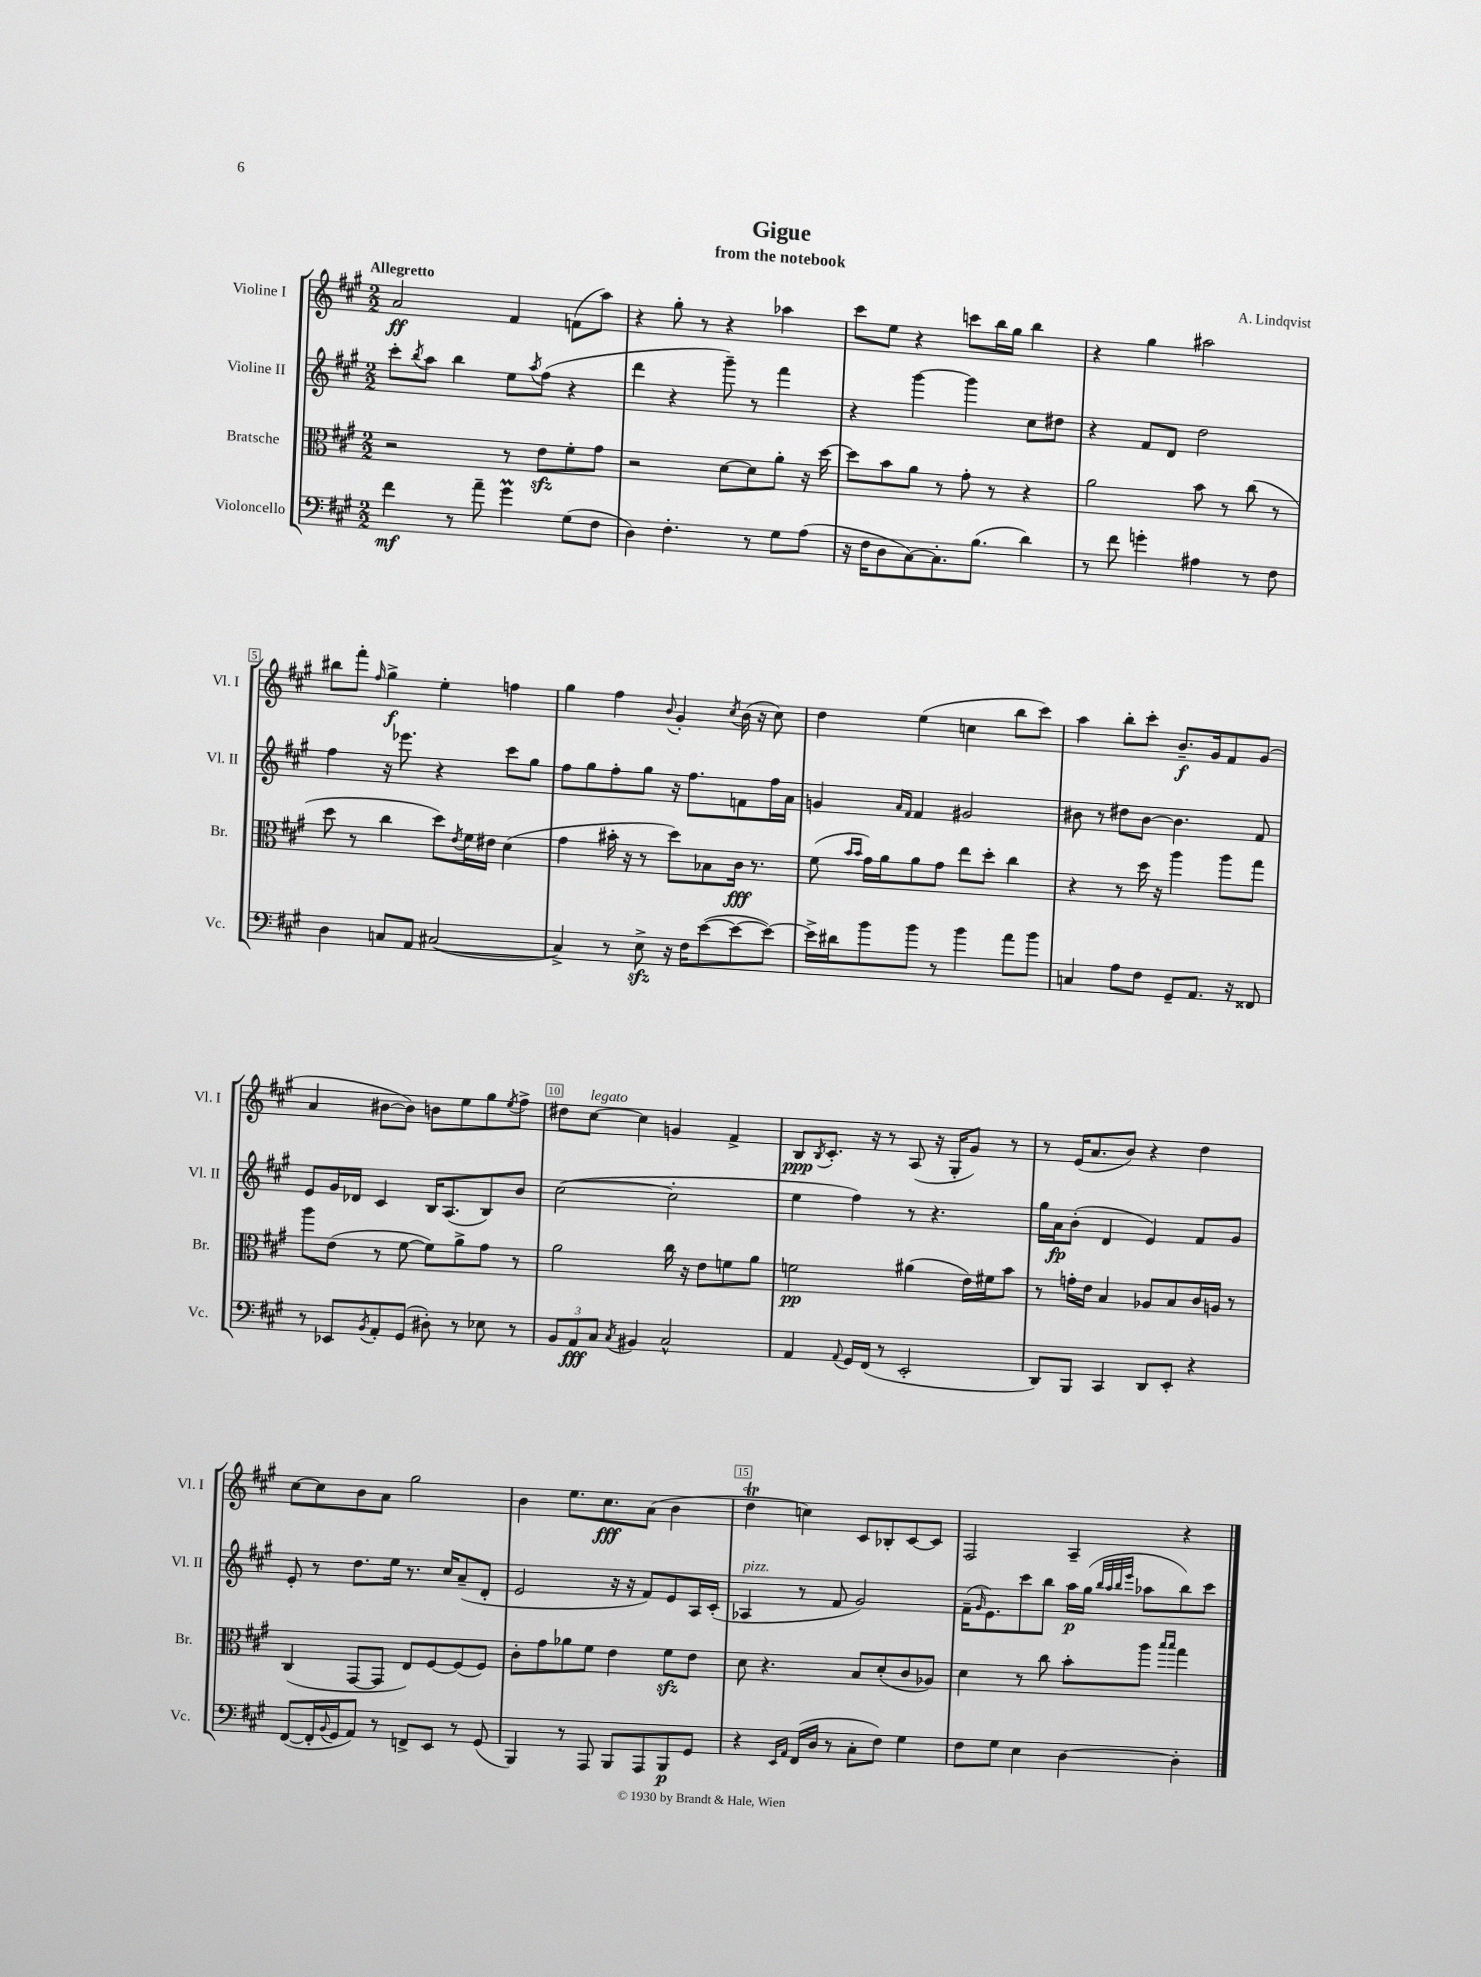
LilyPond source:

\header { title = "Gigue" composer = "A. Lindqvist" subtitle = "from the notebook" }
<<
\new StaffGroup <<
\new Staff = "s0" \with { instrumentName = "Violine I" shortInstrumentName = "Vl. I" } {
    \clef treble \key a \major \numericTimeSignature \time 2/2 \tempo "Allegretto"
    a'2\ff fis'4 f'8( a''8) |
    r4 gis''8-. r8 r4 aes''4 |
    cis'''8 e''8 r4 c'''8 b''16 gis''16 b''4 |
    r4 gis''4 ais''2 |
    bis''8 fis'''8-. \grace { fis''16 } gis''4->\f e''4-. f''4 |
    gis''4 fis''4 \appoggiatura { b'8 } gis'4-. \acciaccatura { cis''8 } b'16( r16 cis''8) |
    d''4 e''4( c''4 b''8 cis'''8) |
    a''4 b''8-. cis'''8-. b'8.--\f gis'16 fis'8 gis'8( |
    a'4 bis'8~ bis'8) b'8 e''8 gis''8 \acciaccatura { e''8 } fis''8-> |
    dis''8 cis''8~^\markup { \italic "legato" } cis''4 g'4 fis'4-> |
    b8\ppp \acciaccatura { b8 } cis'8.-. r16 r8 a8( r16 gis16-. gis'8) r8 |
    r8 e'16( a'8. b'8) r4 d''4 |
    cis''8~ cis''8 b'8 a'8 gis''2 |
    b'4 e''8. cis''8.\fff a'8( b'4 |
    d''4\trill c''4) cis'8 bes8-. cis'8~ cis'8 |
    fis2 a4-- r4 \bar "|." |
}
\new Staff = "s1" \with { instrumentName = "Violine II" shortInstrumentName = "Vl. II" } {
    \clef treble \key a \major \numericTimeSignature \time 2/2
    cis'''8-. \acciaccatura { b''8 } a''8 b''4 e''8 \acciaccatura { a''8 } fis''8( r4 |
    d'''4 r4 gis'''8--) r8 fis'''4 |
    r4 gis'''4~ gis'''4 cis''8 dis''8 |
    r4 fis'8 d'8 d''2 |
    fis''4 r16 ees'''8. r4 cis'''8 gis''8 |
    fis''8 gis''8 fis''8-. gis''8 r16 fis''8. f'8 fis''16 a'16 |
    g'4 \grace { a'16 fis'16 } fis'4 gis'2 |
    bis'8 r8 dis''8 bis'8~ bis'4. fis'8 |
    e'8 gis'16 des'16 cis'4 b16 a8.( b8) b'8 |
    cis''2~( cis''2-. |
    e''4 fis''4) r8 r4. |
    gis''16 a'16\fp b'8-.( d'4 e'4) fis'8 gis'8 |
    e'8-. r8 d''8. e''16 r8. cis''16 a'8--( d'8-. |
    e'2 r16 r16 fis'8) e'8 a16 cis'16-.( |
    aes4^\markup { \italic "pizz." } r8 fis'8 gis'2) |
    fis'16--( \grace { gis'16 } e'8.) cis'''8 b''8 a''16\p gis''16( \grace { b''32 a''32 b''32 e'''32 } aes''8 b''8) cis'''8 \bar "|." |
}
\new Staff = "s2" \with { instrumentName = "Bratsche" shortInstrumentName = "Br." } {
    \clef alto \key a \major \numericTimeSignature \time 2/2
    r2 r8 e'8\sfz fis'8-. gis'8 |
    r2 d'8~ d'8 a'8-. r16 d''16~ |
    d''8 b'8 a'8 r8 gis'8-. r8 r4 |
    a'2 b'8 r8 cis''8( r8 |
    d''8 r8 cis''4 d''8) \acciaccatura { e'8 } fis'16 eis'16 d'4( |
    gis'4 bis'16-. r16 r8 d''8) bes8 cis'16\fff r8. |
    fis'8( \grace { b'16 b'16 } gis'16) a'16 a'8 gis'8 e''8 d''8-. cis''4 |
    r4 r8 d''16 r16 a''4 a''8 gis''8 |
    a''8 e'8( r8 fis'8~ fis'8) a'8-> gis'8 r8 |
    a'2 cis''16 r16 e'8 f'8 a'8 |
    f'2\pp ais'4( e'16) fis'16 b'8 |
    r8 g'16-. e'16 b4 aes8 b8 cis'16 a16 r8 |
    cis4( gis,8~ gis,8 e8) fis8~ fis8( fis8) |
    cis'8-. gis'8 aes'8 fis'8 e'4 fis'8\sfz e'8 |
    d'8 r4. b8 d'8-.( cis'8 aes8) |
    d'4 r8 cis''8 b'8-. a''8 \grace { b''16 b''16 } gis''4 \bar "|." |
}
\new Staff = "s3" \with { instrumentName = "Violoncello" shortInstrumentName = "Vc." } {
    \clef bass \key a \major \numericTimeSignature \time 2/2
    fis'4\mf r8 a'8-- gis'4\prall gis8( fis8 |
    d4) fis4.-. r8 gis8 a8( |
    r16 fis16 d8 cis8~) cis8.-. b8.( d'4) |
    r8 fis'8 g'4-. ais4 r8 fis8 |
    d4 c8 a,8 cis2~( |
    cis4->) r8 e8->\sfz r16 fis16 e'8~( e'8~ e'8~) |
    e'16-> dis'16 b'8 b'8 r8 b'4 a'8 b'8 |
    c4 a8 fis8 gis,8-- a,8. r16 fisis,8 |
    r8 ees,8 \acciaccatura { b,8 } a,8-. gis,8( dis8-.) r8 ees8 r8 |
    \tuplet 3/2 { b,8 a,8\fff cis8 } \acciaccatura { cis8 } bis,4 cis2-^ |
    a,4 \appoggiatura { a,8 } gis,16 fis,16( r8 e,2-. |
    d,8) b,,8 cis,4 d,8 e,8-. r4 |
    fis,8~( fis,16-. \appoggiatura { b,8 } gis,16 a,8) r8 f,8-> e,8 r8 gis,8( |
    b,,4) r8 a,,8 b,,8 a,,8 b,,8\p gis,8 |
    r4 \grace { e,16 a,16 } fis,16( d16 r8 cis8-. fis8) gis4 |
    fis8 gis8 e4 d4~ d4-. \bar "|." |
}
>>
>>
\layout { \context { \Score \override BarNumber.break-visibility = ##(#f #t #t) barNumberVisibility = #(every-nth-bar-number-visible 5) \override BarNumber.stencil = #(make-stencil-boxer 0.1 0.3 ly:text-interface::print) } }
